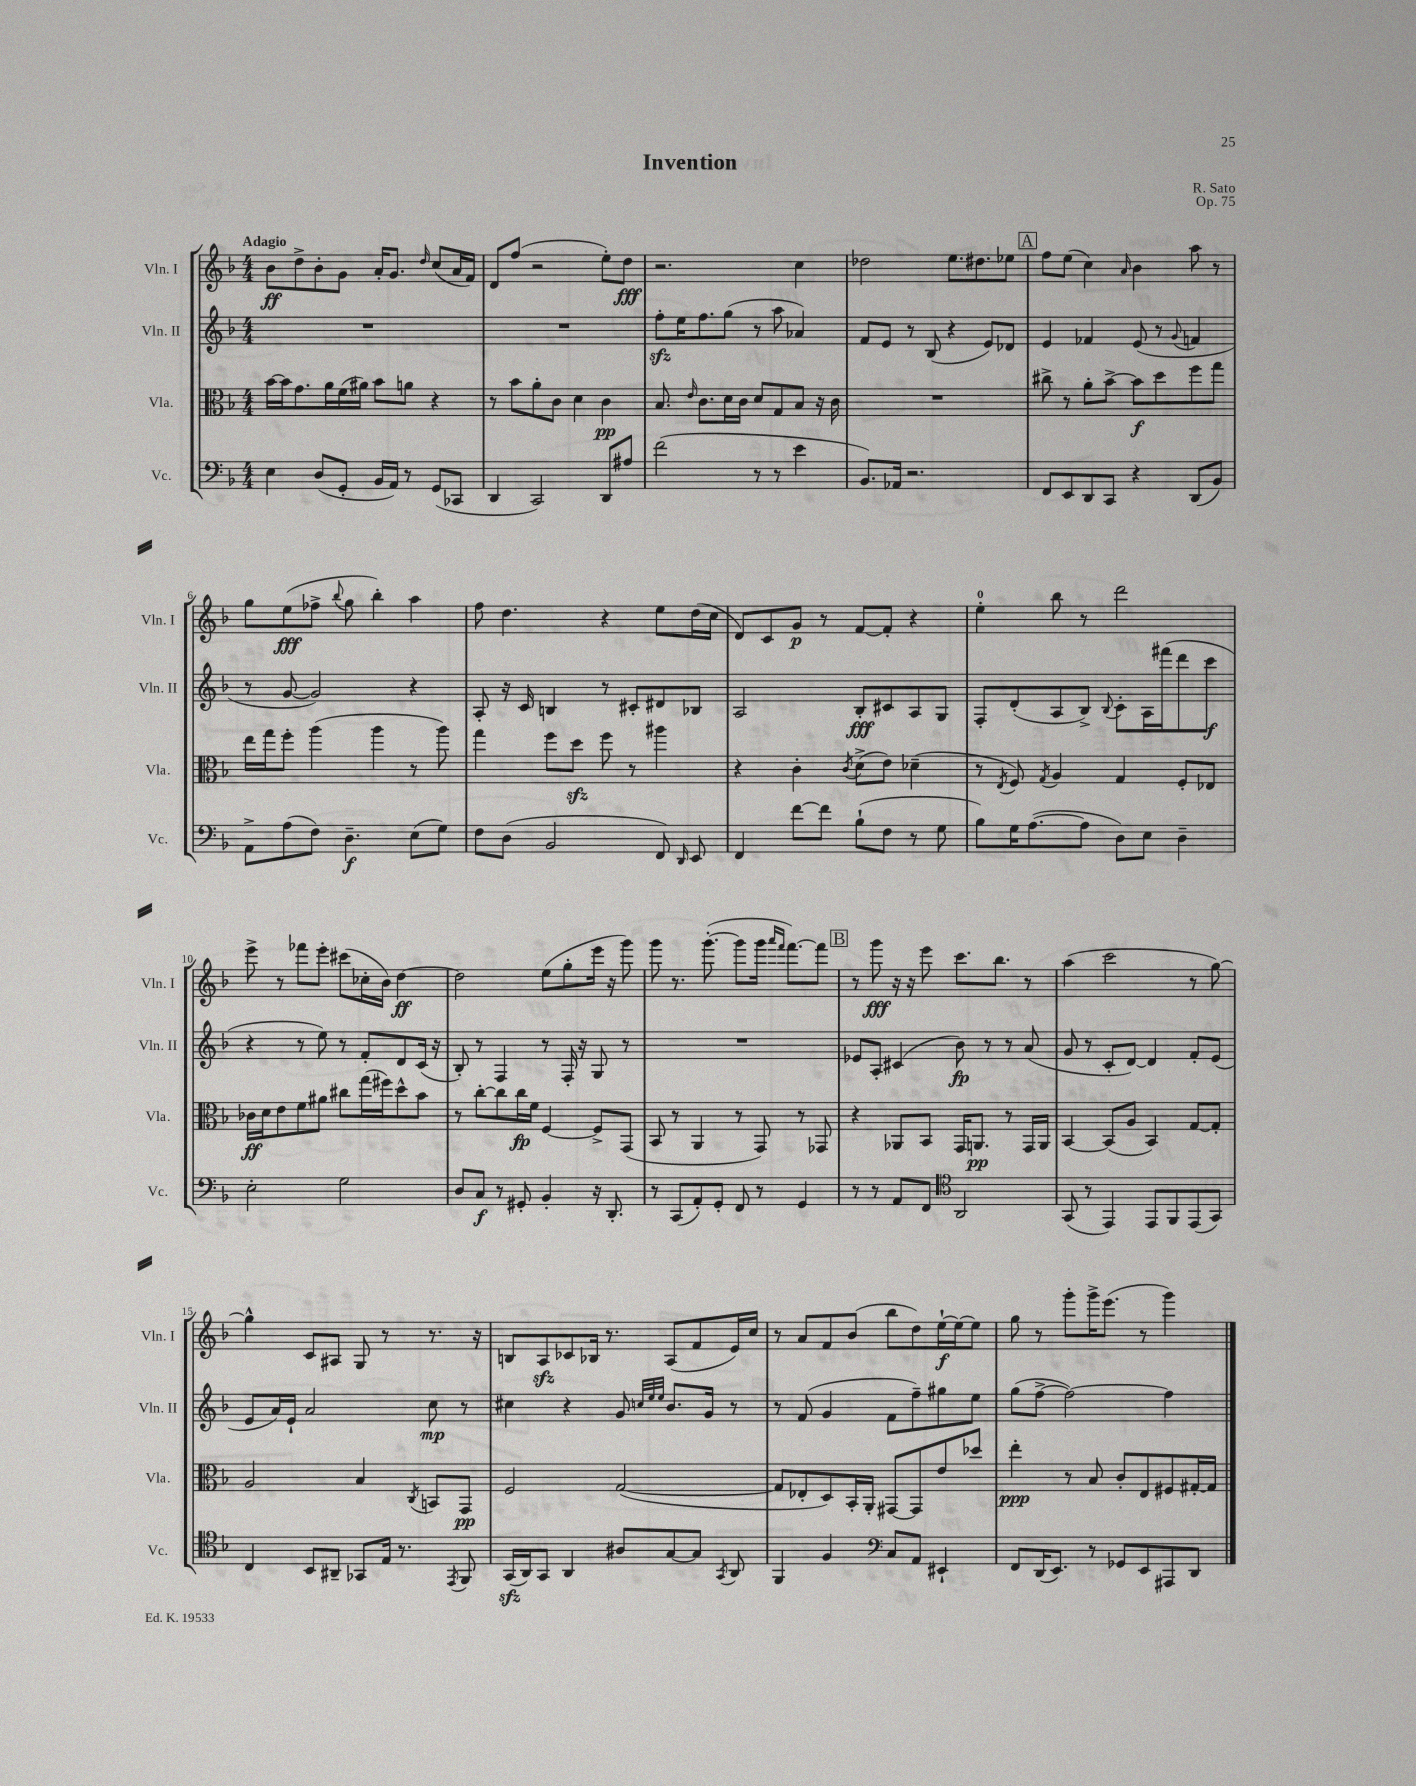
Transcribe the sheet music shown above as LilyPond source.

\header { title = "Invention" composer = "R. Sato" opus = "Op. 75" }
<<
\new StaffGroup <<
\new Staff = "s0" \with { instrumentName = "Vln. I" shortInstrumentName = "Vln. I" } {
    \clef treble \key f \major \numericTimeSignature \time 4/4 \tempo "Adagio"
    \autoBeamOff bes'8[\ff d''8-> bes'8-. g'8] a'16[-. g'8.] \grace { d''16 } c''8[( a'16 f'16]) |
    d'8[ f''8]( r2 e''8[-.) d''8]\fff |
    r2. c''4 |
    des''2 e''8.[ dis''8. ees''8] |
    \mark \markup { \box "A" } f''8[ e''8]( c''4) \grace { a'16 } bes'4 a''8 r8 |
    g''8[ e''8\fff( fes''8]-> \appoggiatura { bes''8 } g''8 bes''4-.) a''4 |
    f''8 d''4. r4 e''8[ d''16( c''16] |
    d'8[) c'8 g'8]\p r8 f'8[~ f'8]-. r4 |
    e''4-0-. bes''8 r8 d'''2 |
    e'''8-> r8 fes'''8[ e'''8]-. cis'''8[( ces''16-. bes'16]) d''4~\ff |
    d''2 e''8[( g''8-. e'''16] r16 g'''8) |
    g'''8 r8. g'''8.~-.( g'''8[ g'''16] \grace { a'''16[ f'''16] } f'''8.[~) f'''8] |
    \mark \markup { \box "B" } r8 g'''8\fff r16 r16 e'''8 c'''8.[ bes''8.] r8 |
    a''4( c'''2 r8 g''8~) |
    g''4-^ c'8[ ais8] g8 r8 r8. r16 |
    b8[ a8\sfz ces'8 bes16] r8. a8[( f'8 e'16) c''16] |
    r8 a'8[ f'8 bes'8]( bes''8[ d''8) e''16~-!\f e''16~ e''8] |
    g''8 r8 g'''8[-. g'''16-> e'''8.]( r8 g'''4) \bar "|." |
}
\new Staff = "s1" \with { instrumentName = "Vln. II" shortInstrumentName = "Vln. II" } {
    \clef treble \key f \major \numericTimeSignature \time 4/4
    \autoBeamOff R1 |
    R1 |
    f''8[-.\sfz e''16 f''8. g''8]( r8 a''8 aes'4) |
    f'8[ e'8] r8 bes8( r4 e'8[) des'8] |
    \mark \markup { \box "A" } e'4 fes'4 e'8( r8 \appoggiatura { g'8 } f'4 |
    r8 g'8~ g'2) r4 |
    a8-. r16 c'16 b4 r8 cis'8[-. dis'8 bes8] |
    a2 bes8[-.\fff cis'8 a8 g8] |
    f8[-. d'8-.( a8 bes8]->) \appoggiatura { bes8 } c'8[-. a16 fis'''16( d'''8 c'''8]\f |
    r4 r8 e''8) r8 f'8[-. d'8 c'16]( r16 |
    bes8-.) r8 f4 r8 f16-. r16 g8 r8 |
    R1 |
    \mark \markup { \box "B" } ees'8[ a8]-. cis'4( bes'8\fp) r8 r8 a'8( |
    g'8 r8 c'8[-. d'8]~) d'4 f'8[-. e'8]( |
    e'8[ a'16) e'16]-! a'2 c''8\mp r8 |
    cis''4 r4 g'8 \grace { c''32[ e''32 e''32] } bes'8.[ g'16] r8 |
    r8 f'8( g'4 f'8[ f''8--) gis''8 e''8] |
    g''8[( f''8]~-> f''2~) f''4 \bar "|." |
}
\new Staff = "s2" \with { instrumentName = "Vla." shortInstrumentName = "Vla." } {
    \clef alto \key f \major \numericTimeSignature \time 4/4
    \autoBeamOff bes'16[~ bes'16 g'8. a'16 f'16( ais'16]) bes'8[ a'8] r4 |
    r8 bes'8[ a'8-. c'8] d'4 c'4\pp |
    bes8. \grace { e'16 } c'8.[ d'16 c'16] d'8[ g8 bes8] r16 c'16 |
    R1 |
    \mark \markup { \box "A" } cis''8-> r8 a'8[-. bes'8]~-> bes'8[\f d''8 f''8 g''8] |
    e''16[ g''16 f''8]-. a''4( a''4 r8 a''8) |
    g''4 f''8[ d''8]\sfz f''8 r8 ais''4 |
    r4 c'4-. \acciaccatura { c'8 } d'8[->( e'8]) des'4--( |
    r8 \acciaccatura { e8 } f8) \acciaccatura { g8 } a4 g4 f8[-. ees8] |
    ces'16[\ff d'16 e'8 f'8 ais'8] cis''8[ g''16( fis''16) d''8-^ bes'8] |
    r8 c''8[~-. c''8 c''16\fp f'16] f4~ f8[-> g,8]( |
    bes,8 r8 a,4 r8 g,8) r8 ges,8 |
    \mark \markup { \box "B" } r4 aes,8[ bes,8] g,16[ a,8.]\pp r8 g,16[ a,16] |
    bes,4~ bes,8[( a8] bes,4) g8[~ g8]-. |
    a2 bes4 \acciaccatura { c8 } b,8[ g,8]\pp |
    f2 g2~( |
    g8[ ees8-. d8) bes,16-. a,16]-. gis,8[~ gis,8 e'8 des''8] |
    e''4-.\ppp r8 bes8 c'8[-. e8 fis8 gis16~-. gis16] \bar "|." |
}
\new Staff = "s3" \with { instrumentName = "Vc." shortInstrumentName = "Vc." } {
    \clef bass \key f \major \numericTimeSignature \time 4/4
    \autoBeamOff e4 d8[( g,8]-. bes,16[ a,16]) r8 g,8[( ces,8] |
    d,4 c,2) d,8[ ais8] |
    f'2( r8 r8 e'4 |
    bes,8.[) aes,16] r2. |
    \mark \markup { \box "A" } f,8[ e,8 d,8 c,8] r4 d,8[( bes,8]) |
    a,8[-> a8( f8]) d4.--\f e8[( g8]) |
    f8[ d8]( bes,2 f,8) \grace { d,16 } e,8 |
    f,4 f'8[~ f'8] bes8[-!( f8] r8 g8 |
    bes8[) g16 a8.~( a8] d8[) e8] d4-- |
    e2-. g2 |
    d8[ c8]\f r8 gis,8-. bes,4-. r16 d,8.-. |
    r8 c,8[( a,8-.) g,8]-. f,8 r8 g,4 |
    \mark \markup { \box "B" } r8 r8 a,8[ f,8] \clef tenor a,2 |
    g,8( r8 e,4) e,8[ f,8 e,8( g,8]) |
    c4 bes,8[ ais,8]-- ges,8[ e16] r8. \acciaccatura { e,8 } f,8 |
    g,16[\sfz( a,16) g,8] a,4 ais8[ g8~ g8] \acciaccatura { g,8 } a,8 |
    f,4 f4 \clef bass c8[ a,8] eis,4-! |
    f,8[ d,16( e,8.]) r8 ges,8[ e,8 ais,,8 d,8] \bar "|." |
}
>>
>>
